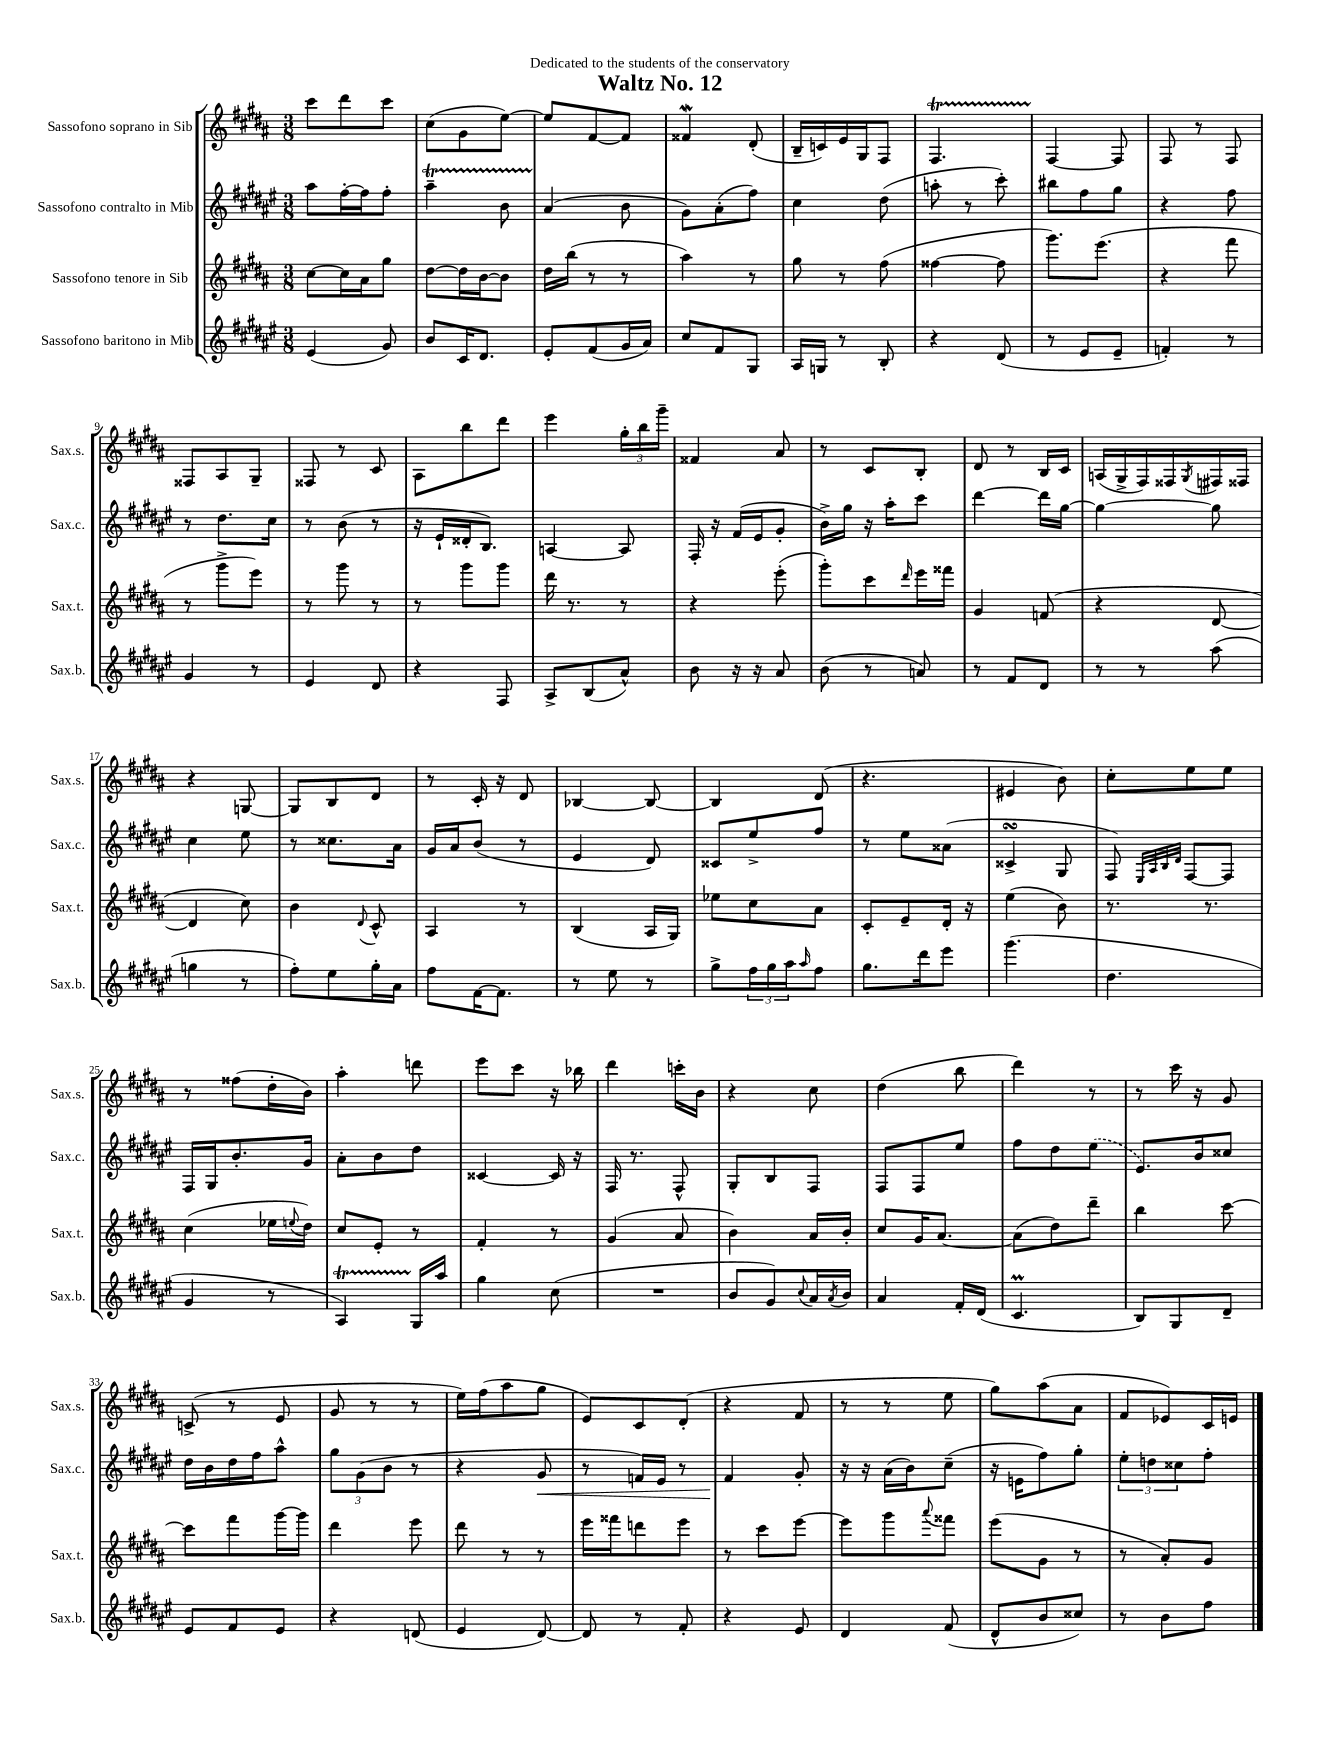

**kern	**kern	**kern	**kern
*staff4	*staff3	*staff2	*staff1
*clefG2	*clefG2	*clefG2	*clefG2
*k[f#c#g#d#a#e#]	*k[f#c#g#d#a#]	*k[f#c#g#d#a#e#]	*k[f#c#g#d#a#]
*M3/8	*M3/8	*M3/8	*M3/8
(4e#/	[8cc#\L	8aa#\L	8ccc#\L
.	16cc#\]L	[16ff#'\L	8ddd#\
.	16a#\J	16ff#\]J	.
8g#/)	8gg#\J	8ff#'\J	8ccc#\J
=	=	=	=
8b/L	[8dd#\L	4aa#~\	(8cc#\L
16c#/K	16dd#\]L	.	8g#\
8.d#/J	[16b\J	.	.
.	8b\]J	8b\	[8ee\J)
=	=	=	=
8e#'/L	16dd#\LL	(4a#/	8ee/]L
.	(16bb\JJ	.	.
(8f#/	8r	.	[8f#/
16g#/L	8r	8b\	8f#/]J
16a#/JJ)	.	.	.
=	=	=	=
8cc#/L	4aa#\)	8g#\L)	4f##/
8f#/	.	(8a#'\	.
8G#/J	8r	8ff#\J)	(8d#'/
=	=	=	=
16A#/LL	8gg#\	4cc#\	16B~/LL
16G/JJ	.	.	16c/)
8r	8r	.	16e/
.	.	.	16G#/J
8B'/	(8ff#\	(8dd#\	8F#/J
=	=	=	=
4r	[4ff##\	8aa'\	4.F#/
.	.	8r	.
(8d#/	8ff##\]	8ccc#'\)	.
=	=	=	=
8r	8.ggg#\L)	8bb#\L	[4F#/
8e#/L	.	8ff#\	.
.	(8.eee\J	.	.
8e#~/J	.	8gg#\J	8F#/]
=	=	=	=
4f'/)	4r	4r	8F#/
.	.	.	8r
8r	8fff#\	8ff#\	8F#/
=	=	=	=
4g#/	8r	8r	8F##/L
.	8ggg#^\L	8.dd#\L	8A#/
8r	8eee\J)	.	8G#~/J
.	.	16cc#\Jk	.
=	=	=	=
4e#/	8r	8r	8F##/
.	8ggg#\	(8b\	8r
8d#/	8r	8r	8c#/
=	=	=	=
4r	8r	16r	8A#\L
.	.	16e#`/LL	.
.	8ggg#\L	16d##'/J	8bb\
.	.	8.B/J)	.
8F#/	8ggg#\J	.	8ddd#\J
=	=	=	=
8A#^/L	16ddd#\	[4A/	4eee\
.	8.r	.	.
(8B/	.	.	.
8a#^^/J)	8r	8A/]	24gg#'\LL
.	.	.	24bb\
.	.	.	24ggg#~\JJ
=	=	=	=
8b\	4r	16F#'/	4f##/
.	.	16r	.
16r	.	(16f#/LL	.
16r	.	16e#/J	.
8a#/	(8eee'\	8g#'/J	8a#/
=	=	=	=
(8b\	8ggg#'\L)	16b^\LL)	8r
.	.	16gg#\JJ	.
8r	8ccc#\	16r	8c#/L
.	.	16aa#'\LK	.
.	16qqddd#/	.	.
8a/)	16eee\L	8ccc#\J	8B'/J
.	16fff##\JJ	.	.
=	=	=	=
8r	4g#/	[4ddd#\	8d#/
8f#/L	.	.	8r
8d#/J	(8f/	16ddd#\]LL	16B/LL
.	.	[16gg#\JJ	16c#/JJ
=	=	=	=
8r	4r	4gg#\_	(16A/LL
.	.	.	16G#^/
8r	.	.	16F#/)
.	.	.	16F##/
.	.	.	8qG#/
(8aa#\	[8d#/	8gg#\]	16F#/
.	.	.	16F##/JJ
=	=	=	=
4gg\	4d#/]	4cc#\	4r
8r	8cc#\)	8ee#\	[8G/
=	=	=	=
8ff#'\L)	4b\	8r	8G/]L
8ee#\	.	8.cc##\L	8B/
.	8qqd#/	.	.
16gg#'\L	8c#^^/	.	8d#/J
16a#\JJ	.	16a#\Jk	.
=	=	=	=
8ff#\L	4A#/	16g#/LL	8r
.	.	16a#/J	.
[16f#\K	.	(8b/J	16c#'/
8.f#\]J	.	.	16r
.	8r	8r	8d#/
=	=	=	=
8r	(4B/	4e#/	[4B-/
8ee#\	.	.	.
8r	16A#/LL	8d#/)	8B-/_
.	16G#/JJ)	.	.
=	=	=	=
8gg#^\L	8ee-\L	8c##/L	4B-/]
24ff#\L	8cc#\	8ee#^/	.
24gg#\	.	.	.
24aa#\J	.	.	.
16qqaa#/	.	.	.
8ff#\J	8a#\J	8ff#/J	(8d#/
=	=	=	=
8.gg#\L	8c#'/L	8r	4.r
.	8e~/	8ee#\L	.
16ddd#\k	.	.	.
8eee#\J	16d#'/Jk	(8a##\J	.
.	16r	.	.
=	=	=	=
(4.ggg#\	(4ee\	4c##^/	4e#/
.	8b\)	8G#/	8b\)
=	=	=	=
4.dd#\	8.r	8F#/)	8cc#'\L
.	.	32qqE#/LLL	.
.	.	32qqA#/	.
.	.	32qqB/	.
.	.	32qqd#/JJJ	.
.	.	[8F#/L	8ee\
.	8.r	.	.
.	.	8F#/]J	8ee\J
=	=	=	=
4g#/	(4cc#\	16F#/LL	8r
.	.	16G#/J	.
.	.	8.b'/	(8ff##\L
8r	16ee-\LL	.	16dd#'\L
.	8qqee/	.	.
.	16dd#\JJ)	16g#/Jk	16b\JJ)
=	=	=	=
4A#/)	8cc#/L	8a#'\L	4aa#'\
.	8e'/J	8b\	.
16G#/LL	8r	8dd#\J	8ddd\
16aa#/JJ	.	.	.
=	=	=	=
4gg#\	4f#'/	[4c##/	8eee\L
.	.	.	8ccc#\J
(8cc#\	8r	16c##/]	16r
.	.	16r	16bb-\
=	=	=	=
4.r	(4g#/	16F#/	4ddd#\
.	.	8.r	.
.	8a#/	8F#^^/	16ccc'\LL
.	.	.	16b\JJ
=	=	=	=
8b/L	4b\)	8G#'/L	4r
8g#/)	.	8B/	.
8qqcc#/	.	.	.
16a#/L	16a#/LL	8F#/J	8cc#\
8qa#/	.	.	.
16b/JJ	16b'/JJ	.	.
=	=	=	=
4a#/	8cc#/L	8F#/L	(4dd#\
.	16g#/K	8F#/	.
.	[8.a#/J	.	.
16f#'/LL	.	8ee#/J	8bb\
(16d#/JJ	.	.	.
=	=	=	=
4.c#/	(8a#\]L	8ff#\L	4ddd#\)
.	8dd#\)	8dd#\	.
.	8ddd#~\J	(8ee#\J	8r
=	=	=	=
8B/L)	4bb\	8.e#/L)	8r
8G#/	.	.	16ccc#\
.	.	16b/k	16r
8d#~/J	[8ccc#\	8cc##/J	8g#/
=	=	=	=
8e#/L	8ccc#\]L	16dd#\LL	(8c^/
.	.	16b\	.
8f#/	8fff#\	16dd#\	8r
.	.	16ff#\J	.
8e#/J	[16ggg#\L	8aa#^^\J	8e/
.	16ggg#\]JJ	.	.
=	=	=	=
4r	4ddd#\	12gg#\L	8g#/
.	.	(12g#\	.
.	.	.	8r
.	.	12b\J	.
(8d/	8eee\	8r	8r
=	=	=	=
4e#/	8ddd#\	4r	16ee\LL)
.	.	.	(16ff#\J
.	8r	.	8aa#\
[8d#/)	8r	8g#/	8gg#\J
=	=	=	=
8d#/]	16eee\LL	8r	8e/L)
.	16fff##\J	.	.
8r	8ddd\	16f/LL)	8c#/
.	.	16e#/JJ	.
8f#'/	8eee\J	8r	(8d#'/J
=	=	=	=
4r	8r	4f#/	4r
.	8ccc#\L	.	.
8e#/	[8eee\J	8g#'/	8f#/
=	=	=	=
4d#/	8eee\]L	16r	8r
.	.	16r	.
.	8ggg#\	(16a#\LL	8r
.	.	16b\J)	.
.	8qqaaa#/	.	.
(8f#/	8fff##\J	(8cc#~\J	8ee\
=	=	=	=
8d#^^/L	(8eee\L	16r	8gg#\L)
.	.	16e\LK	.
8b/	8g#\J	8ff#\)	(8aa#\
8cc##/J)	8r	8gg#'\J	8a#\J
=	=	=	=
8r	8r	12ee#'\L	8f#/L
.	.	12dd\	.
8b\L	8a#'/L)	.	8e-/)
.	.	12cc##\	.
8ff#\J	8g#/J	8ff#'\J	16c#/L
.	.	.	16e/JJ
==	==	==	==
*-	*-	*-	*-
